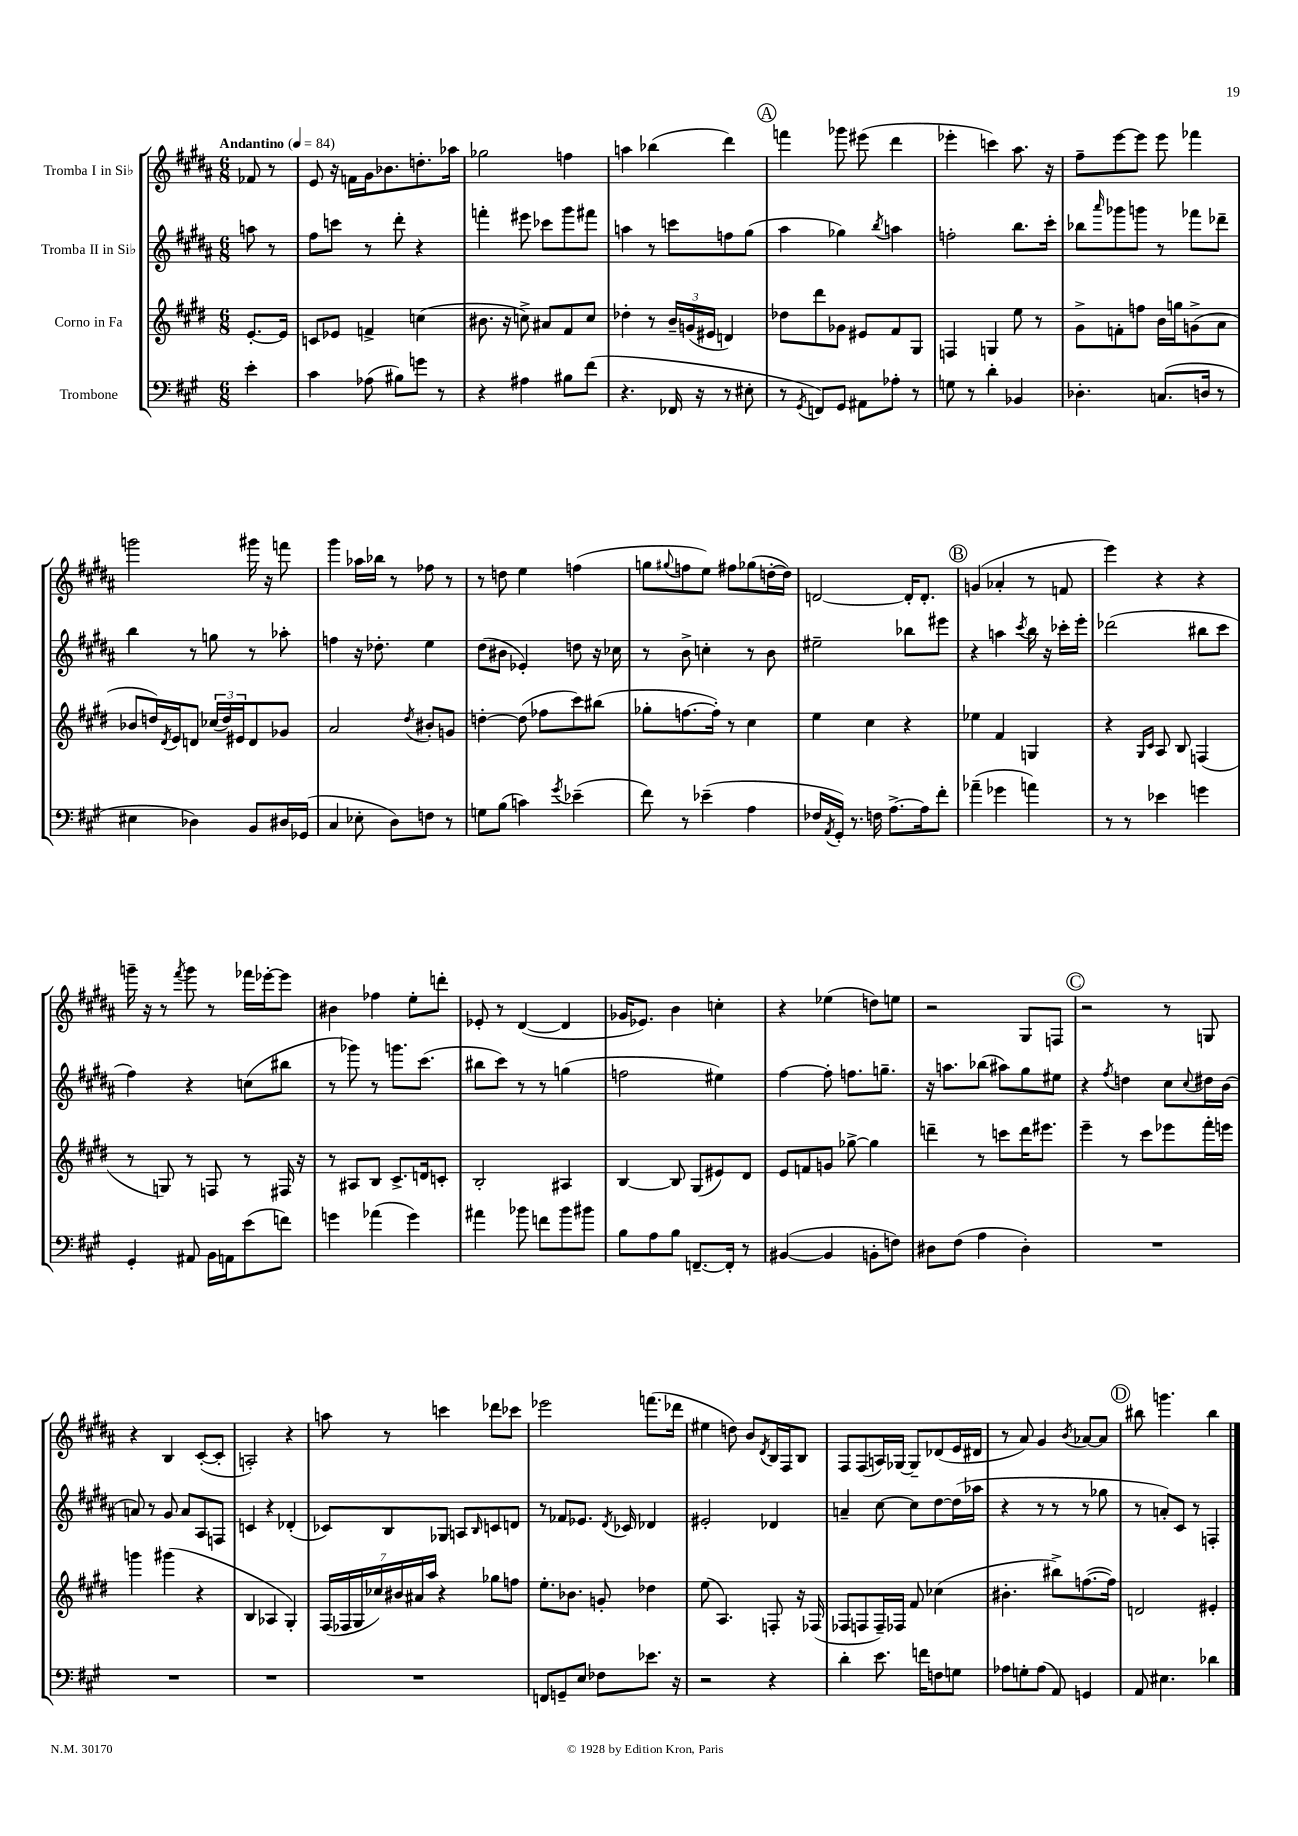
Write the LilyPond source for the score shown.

<<
\new StaffGroup <<
\new Staff = "s0" \with { instrumentName = "Tromba I in Sib" } {
    \clef treble \key b \major \numericTimeSignature \time 6/8 \partial 4 \tempo "Andantino" 4 = 84
    fes'8 r8 |
    e'8 r16 f'16 gis'16 bes'8. d''8.-. aes''16 |
    ges''2 f''4 |
    a''4 bes''4( dis'''4) |
    \mark \markup { \circle "A" } f'''4 ges'''8 eis'''8( dis'''4 |
    ees'''4-. c'''4) ais''8. r16 |
    fis''8-- e'''8~ e'''8 e'''8 fes'''4 |
    g'''2 gis'''16 r16 f'''8 |
    gis'''4 aes''16 bes''16 r8 fes''8 r8 |
    r8 d''8 e''4 f''4( |
    g''8 \appoggiatura { gis''8 } f''8 e''8) fis''8 ges''8( d''16~-. d''16) |
    d'2~ d'16-. d'8.-. |
    \mark \markup { \circle "B" } g'4( aes'4-. r8 f'8 |
    e'''4) r4 r4 |
    g'''16-- r16 r8 \acciaccatura { fis'''8 } g'''8 r8 fes'''16 ees'''16~-. ees'''8 |
    bis'4 fes''4 e''8-. d'''8-. |
    ees'8-. r8 dis'4~( dis'4 |
    ges'16 ees'8.) b'4 c''4-. |
    r4 ees''4( d''8) e''8 |
    r2 gis8 f8 |
    \mark \markup { \circle "C" } r2 r8 g8 |
    r4 b4 cis'8~-.( cis'8-. |
    a2-.) r4 |
    a''8 r8 c'''4 des'''8 ces'''8 |
    ees'''2 f'''8.( des'''16 |
    eis''4 d''8) b'8 \acciaccatura { dis'8 } b16 fis16 b8 |
    fis8 fis8( a16) ges16~ ges8-- des'8( e'16 dis'16 |
    r8 ais'8) gis'4 \acciaccatura { b'8 } aes'8~ aes'8 |
    \mark \markup { \circle "D" } bis''8 g'''4. bis''4 \bar "|." |
}
\new Staff = "s1" \with { instrumentName = "Tromba II in Sib" } {
    \clef treble \key b \major \numericTimeSignature \time 6/8 \partial 4
    a''8 r8 |
    fis''8 c'''8 r8 dis'''8-. r4 |
    f'''4-. eis'''8 ces'''8 gis'''8 fis'''8 |
    a''4 r8 c'''8 f''8 gis''8( |
    \mark \markup { \circle "A" } ais''4 ges''4) \acciaccatura { b''8 } a''4 |
    f''2-. b''8. cis'''16-. |
    bes''8 \grace { ais'''16 } ges'''8 g'''8 r8 fes'''8 des'''8-- |
    b''4 r8 g''8 r8 aes''8-. |
    f''4 r16 des''8.-. e''4 |
    dis''8( bis'8 ees'4-.) d''8 r16 ces''16 |
    r8 b'8-> c''4-. r8 b'8 |
    eis''2-- bes''8 eis'''8 |
    \mark \markup { \circle "B" } r4 a''4 \acciaccatura { cis'''8 } b''16 r16 ces'''16-. e'''16-. |
    des'''2( bis''8 cis'''8 |
    fis''4) r4 c''8( bis''8 |
    r8 ges'''8) r8 g'''8. cis'''8.( |
    bis''8 cis'''8) r8 r8 g''4( |
    f''2 eis''4) |
    fis''4~ fis''8-. f''8. g''8.-- |
    r16 a''8. bes''8( ais''8) gis''8 eis''8 |
    \mark \markup { \circle "C" } r4 \acciaccatura { fis''8 } d''4 cis''8 \appoggiatura { cis''8 } dis''16 b'16( |
    a'8) r8 gis'8 a'8 ais8 f8 |
    c'4 r4 des'4-.( |
    ces'8) b8 ges8 a8 \grace { b16 } c'8 d'8 |
    r8 fes'8 ees'8. \acciaccatura { dis'8 } ces'16 des'4 |
    eis'2-. des'4 |
    a'4-- cis''8~ cis''8 dis''8~ dis''16( aes''16 |
    r4 r8 r8 r8 ges''8 |
    \mark \markup { \circle "D" } r8 a'8-.) cis'8 r8 f4-. \bar "|." |
}
\new Staff = "s2" \with { instrumentName = "Corno in Fa" } {
    \clef treble \key e \major \numericTimeSignature \time 6/8 \partial 4
    e'8.~-. e'16 |
    c'8 ees'8 f'4-> c''4( |
    bis'8. r16 c''8->) ais'8 fis'8 c''8 |
    des''4-. r8 \tuplet 3/2 { b'16-- g'16( eis'16 } d'4) |
    \mark \markup { \circle "A" } des''8 dis'''8 ges'8 eis'8 fis'8 gis8 |
    f4 g4 e''8 r8 |
    gis'8-> f'8-. f''8 b'16 g''16 g'8->( a'8 |
    bes'8 d''16) \acciaccatura { dis'8 } e'16 d'8 \tuplet 3/2 { ces''16( d''16) eis'16 } d'8 ges'8 |
    a'2 \acciaccatura { dis''8 } bis'8-. g'8 |
    d''4~-. d''8( fes''8 cis'''8) bis''8( |
    ges''8-. f''8.~ f''16-.) r8 cis''4 |
    e''4 cis''4 r4 |
    \mark \markup { \circle "B" } ees''4 fis'4 g4 |
    r4 \grace { gis16 cis'16 } a8 b8 f4( |
    r8 g8) r8 f8 r8 fis16 r16 |
    r8 ais8 b8 cis'8.-> d'16 c'8-. |
    b2-. ais4 |
    b4~ b8 gis8( eis'8) dis'8 |
    e'8 f'8 g'8 ges''8~-> ges''4 |
    d'''4-- r8 c'''8 d'''16 eis'''8. |
    \mark \markup { \circle "C" } e'''4-- r8 cis'''8 ees'''8 fis'''16-. e'''16 |
    g'''4 gis'''4( r4 |
    b4 aes4 gis4-.) |
    \tuplet 7/4 { fis16( fes16 gis16 ces''16) bis'16 ais'16 a''16 } r4 ges''8 f''8 |
    e''8.-. bes'8. g'8-. des''4 |
    e''8( a4.) f8-. r16 fes16( |
    fes8 f8 f16--) fes16 fis'8 ces''4( |
    bis'4.-. bis''8->) f''8.~( f''16) |
    \mark \markup { \circle "D" } d'2 eis'4-. \bar "|." |
}
\new Staff = "s3" \with { instrumentName = "Trombone" } {
    \clef bass \key a \major \numericTimeSignature \time 6/8 \partial 4
    e'4-. |
    cis'4 aes8( bis8) g'8 r8 |
    r4 ais4 bis8 fis'8( |
    r4. fes,16 r16 r8 eis8-. |
    \mark \markup { \circle "A" } r8 \acciaccatura { gis,8 } f,8) gis,8 ais,8 aes8-. r8 |
    g8 r8 d'4-. bes,4 |
    des4.-. c8.( d16 r8 |
    eis4 des4) b,8 dis16 ges,16( |
    cis4 ees8-. d8) f8 r8 |
    g8 b8( c'4) \acciaccatura { gis'8 } ees'4--( |
    fis'8) r8 ees'4--( a4 |
    fes16 \acciaccatura { a,8 } gis,16-.) r8. f16 a8.~-> a16 fis'8-. |
    \mark \markup { \circle "B" } aes'4--( ges'4 a'4) |
    r8 r8 ees'4 g'4 |
    gis,4-. ais,8 b,16 a,16 e'8( f'8) |
    g'4 aes'4( g'4) |
    ais'4 bes'8 f'8 bes'8 bis'8 |
    b8 a8 b8 f,8.~-- f,16-. r8 |
    bis,4~( bis,4 b,8-. f8) |
    dis8 fis8( a4 dis4-.) |
    \mark \markup { \circle "C" } R2. |
    R2. |
    R2. |
    R2. |
    f,8 g,8-- e8 fes8 ees'8. r16 |
    r2 r4 |
    d'4-. e'8. f'16 f8 g8 |
    aes8 g8-. aes8( a,8) g,4 |
    \mark \markup { \circle "D" } a,8 eis4. des'4 \bar "|." |
}
>>
>>
\layout { \context { \Score \remove "Bar_number_engraver" } }
